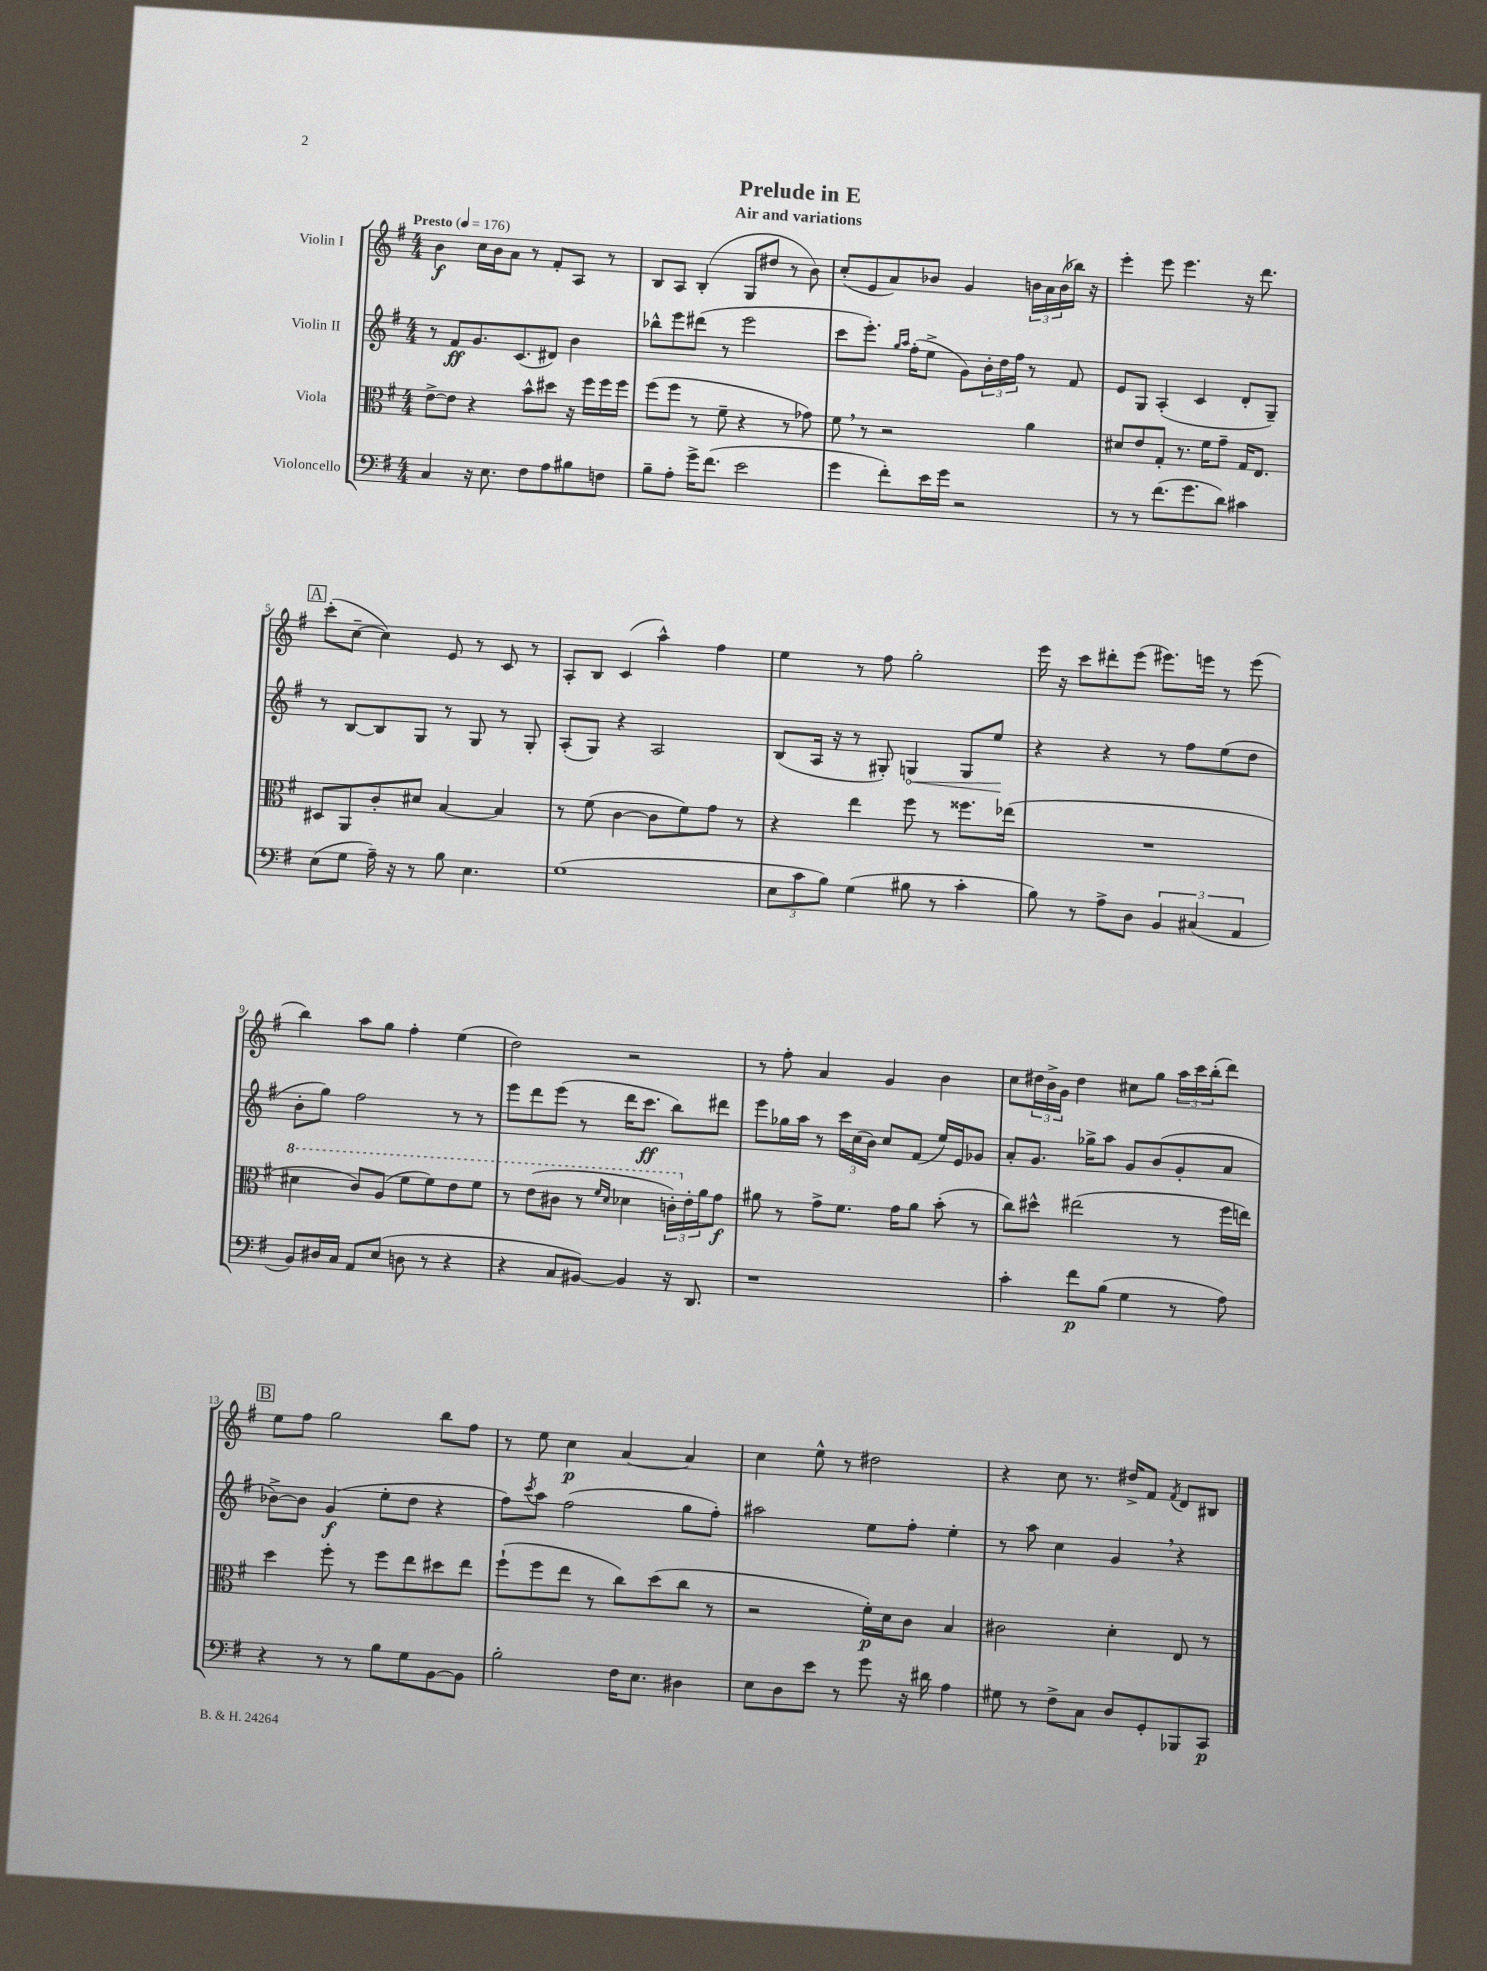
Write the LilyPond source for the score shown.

\header { title = "Prelude in E" subtitle = "Air and variations" }
<<
\new StaffGroup <<
\new Staff = "s0" \with { instrumentName = "Violin I" } {
    \clef treble \key g \major \numericTimeSignature \time 4/4 \tempo "Presto" 4 = 176
    b'4\f c''16 b'16 a'8 r8 fis'8-. a8 r8 |
    b8 a8 b4-.( g8 dis''8 r8 b'8) |
    c''8-.( e'8 a'8) bes'8 g'4 \tuplet 3/2 { b'16 a'16 b'16( } bes''16) r16 |
    e'''4-. e'''8 e'''4. r16 d'''8. |
    \mark \markup { \box "A" } c'''8-.( c''8~-- c''4) e'8 r8 c'8 r8 |
    a8-. b8 c'4( a''4-^) fis''4 |
    e''4 r8 fis''8 g''2-. |
    e'''16 r16 c'''8 dis'''8-. e'''8( eis'''8.) e'''16 r8 e'''8( |
    b''4) a''8 g''8 fis''4-. e''4( |
    d''2) r2 |
    r8 fis''8-. a'4 g'4 b'4 |
    c''8 \tuplet 3/2 { dis''16 b'16-> g'16 } dis''4 cis''8 g''8 \tuplet 3/2 { a''16 c'''16 b''16-.( } d'''8) |
    \mark \markup { \box "B" } e''8 fis''8 g''2 b''8 fis''8 |
    r8 e''8 c''4\p a'4~ a'4 |
    c''4 e''8-^ r8 dis''2 |
    r4 c''8 r8. dis''16-> fis'8 \acciaccatura { fis'8 } d'8 bis8 \bar "|." |
}
\new Staff = "s1" \with { instrumentName = "Violin II" } {
    \clef treble \key g \major \numericTimeSignature \time 4/4
    r8 fis'8\ff g'8. c'8.( dis'8) b'4 |
    bes''8-^ e'''8 dis'''8( r8 e'''2 |
    c'''8 e'''8.-.) \grace { g''16 a''16 } fis''16-.( e''8-> g'8) \tuplet 3/2 { b'16-. d''16 fis''16 } r8 fis'8 |
    e'8 g8 a4-.( c'4 d'8-. g8--) |
    \mark \markup { \box "A" } r8 b8~ b8 g8 r8 g8 r8 g8-. |
    a8-.( g8) r4 a2 |
    b8( a16 r16 r8 gis8-.) \once \override Hairpin.circled-tip = ##t g4\< g8 e''8\! |
    r4 r4 r8 fis''8 e''8( d''8 |
    b'8-. g''8) fis''2 r8 r8 |
    e'''8 d'''8 e'''8( r8 d'''16 c'''8.\ff b''8) dis'''8 |
    e'''8 ges''16 a''16 r8 \tuplet 3/2 { c'''16 c''16( b'16) } c''8 fis'8( e''16) e'16 ges'8 |
    a'8-. g'8. ges''16-> a''8 g'8 b'8( g'8-. a'8 |
    \mark \markup { \box "B" } bes'8~->) bes'8 g'4\f( e''8-. d''8 r4 |
    fis''8) \acciaccatura { c'''8 } a''8 fis''2( g''8 fis''8-.) |
    ais''2 e''8 fis''8-. e''4-. |
    r8 a''8 c''4 g'4 \breathe r4 \bar "|." |
}
\new Staff = "s2" \with { instrumentName = "Viola" } {
    \clef alto \key g \major \numericTimeSignature \time 4/4
    e'8~-> e'8 r4 b'8-^ dis''8 r16 fis''16 fis''16 fis''16 |
    fis''8( fis''8 r8 fis'8-- r4 r8 ges'8) |
    fis'8 \breathe r8 r2 a'4 |
    dis'8 e'8 g8-. r8. fis'16 g'8-- g16 e8. |
    \mark \markup { \box "A" } dis8 a,8 c'8-. dis'8 b4~ b4 |
    r8 fis'8( c'4~ c'8 fis'8) g'8 r8 |
    r4 e''4 fis''8 r8 fisis''8. ees''16( |
    R1 |
    \ottava #1 dis''4 c''8) a'8( fis''8 fis''8) e''8 fis''8 |
    r8 e''8( cis''8 r8 \grace { fis''16 d''16 } des''4 \tuplet 3/2 { c''16-.) \ottava #0 e'16-. a'16 } g'8\f |
    ais'8 r8 g'8-> fis'8. g'16 ais'8 b'8-.( r8 |
    c''8) dis''8-^ eis''2( r8 fis''16 e''16) |
    \mark \markup { \box "B" } d''4 fis''8-. r8 fis''8 e''8 dis''8 e''8 |
    fis''8-!( fis''8 e''8 r8 c''8) d''8( c''8 r8 |
    r2 fis'16-.\p) d'16 c'8 b4 |
    cis'2 d'4-. e8 r8 \bar "|." |
}
\new Staff = "s3" \with { instrumentName = "Violoncello" } {
    \clef bass \key g \major \numericTimeSignature \time 4/4
    c4 r16 e8. fis8 a8 bis8 f8 |
    b8-- a8-. g'16-> fis'8.( e'2 |
    g'4 fis'8-.) e'16 g'16 r2 |
    r8 r8 fis'8.( g'8. d'8) cis'4 |
    \mark \markup { \box "A" } e8( g8 a16--) r16 r8 b8 e4. |
    g1( |
    \tuplet 3/2 { e8 c'8 b8) } g4( bis8 r8 c'4-. |
    b8) r8 a8-> d8 \tuplet 3/2 { b,4 cis4( a,4 } |
    b,8) dis16 c16 a,8 e8( d8 r8 r4 |
    r4 c8 bis,8~) bis,4 r16 d,8. |
    r1 |
    c'4-. fis'8\p b8( g4 r8 a8) |
    \mark \markup { \box "B" } r4 r8 r8 b8 g8 b,8~ b,8 |
    b2-. fis16 e8. dis4 |
    e8 d8 e'8 r8 g'8 r16 dis'16 a4 |
    gis8 r8 fis8-> c8 d8 g,8-. bes,,8 c,8\p \bar "|." |
}
>>
>>
